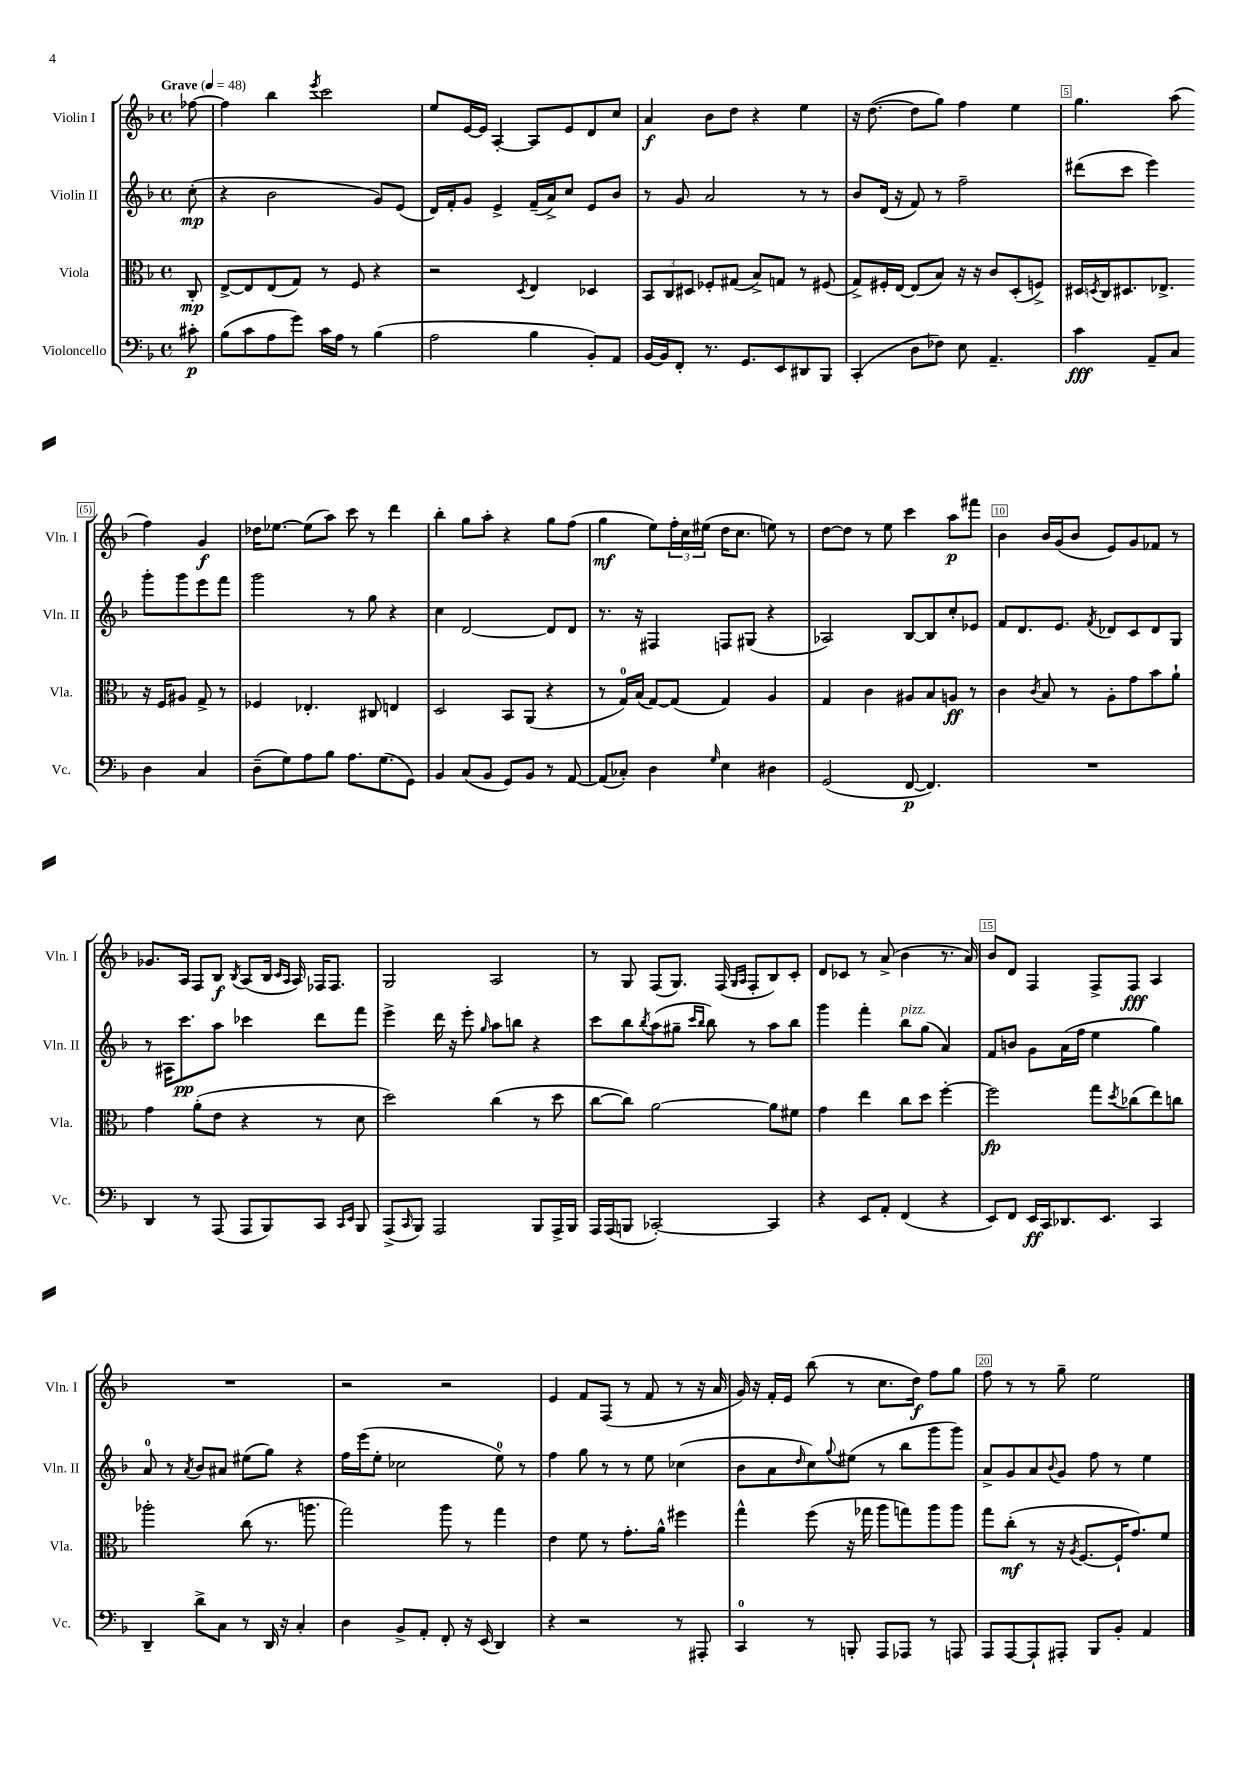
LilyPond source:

<<
\new StaffGroup <<
\new Staff = "s0" \with { instrumentName = "Violin I" shortInstrumentName = "Vln. I" } {
    \clef treble \key f \major \defaultTimeSignature \time 4/4 \partial 8 \tempo "Grave" 4 = 48
    fes''8~ |
    fes''4 bes''4 \acciaccatura { e'''8 } c'''2 |
    e''8 e'16~ e'16 a4~-. a8 e'8 d'8 c''8 |
    a'4\f bes'8 d''8 r4 e''4 |
    r16 d''8.~( d''8 g''8) f''4 e''4 |
    g''4. a''8( f''4) g'4\f |
    des''16 ees''8.~ ees''8( a''8) c'''8 r8 d'''4 |
    bes''4-. g''8 a''8-. r4 g''8 f''8( |
    g''4\mf e''8) \tuplet 3/2 { f''16-. c''16 eis''16( } d''16 c''8. e''8) r8 |
    d''8~ d''8 r8 e''8 c'''4 a''8\p fis'''8 |
    bes'4 bes'16 g'16( bes'8 e'8) g'8 fes'8 r8 |
    ges'8. a16 f8 bes8\f \acciaccatura { bes8 } a8( bes16 \grace { c'16 a16 } a16) fes16 fes8. |
    g2 a2 |
    r8 g8 f8( g8.) f16( \grace { g16 a16 } f8-. bes8) c'8-. |
    d'8 ces'8 r8 a'8->( bes'4 r8. a'16) |
    bes'8 d'8 f4 f8-> f8\fff a4 |
    R1 |
    r2 r2 |
    e'4 f'8 f8( r8 f'8 r8 r16 a'16 |
    g'16) r16 f'16-. e'16 bes''8( r8 c''8. d''16\f) f''8 g''8 |
    f''8 r8 r8 g''8-- e''2 \bar "|." |
}
\new Staff = "s1" \with { instrumentName = "Violin II" shortInstrumentName = "Vln. II" } {
    \clef treble \key f \major \defaultTimeSignature \time 4/4 \partial 8
    c''8-.\mp( |
    r4 bes'2 g'8) e'8( |
    d'16) f'16-. g'8 e'4-> f'16--( a'16->) c''8 e'8 bes'8 |
    r8 g'8 a'2 r8 r8 |
    bes'8 d'16( r16 f'8) r8 f''2-- |
    dis'''8( c'''8 e'''4) g'''8-. g'''8 e'''8 f'''8 |
    g'''2 r8 g''8 r4 |
    c''4 d'2~ d'8 d'8 |
    r8. r16 fis4 f8 gis8( r4 |
    aes2) bes8~ bes8 c''8-. ees'8 |
    f'8 d'8. e'8. \acciaccatura { f'8 } des'8 c'8 des'8 g8 |
    r8 ais16 c'''8.\pp a''8 ces'''4 d'''8 f'''8 |
    e'''4-> d'''16 r16 e'''8-. \grace { g''16 } a''8 b''8 r4 |
    c'''8 bes''8 \acciaccatura { bes''8 } a''8( gis''8-- \grace { c'''16 bes''16 } bes''8) r8 a''8 bes''8 |
    g'''4 f'''4-. bes''8^\markup { \italic "pizz." } g''8( a'4) |
    f'8 b'8 g'8 a'16( f''16 e''4 g''4) |
    a'8-0 r8 \acciaccatura { a'8 } bes'8 ais'8 eis''8( g''8) r4 |
    f''16 e'''16( e''8-. ces''2 e''8-0) r8 |
    f''4 g''8 r8 r8 e''8 ces''4( |
    bes'8 a'8 \grace { d''16 } c''8) \appoggiatura { g''8 } eis''8( r8 bes''8 g'''8 g'''8) |
    a'8-> g'8 a'8 \appoggiatura { bes'8 } g'8 f''8 r8 e''4 \bar "|." |
}
\new Staff = "s2" \with { instrumentName = "Viola" shortInstrumentName = "Vla." } {
    \clef alto \key f \major \defaultTimeSignature \time 4/4 \partial 8
    c8-.\mp |
    e8~-> e8 e8( g8) r8 f8 r4 |
    r2 \acciaccatura { d8 } e4 des4 |
    \tuplet 3/2 { bes,8 c8 dis8 } fes8-. gis8( bes8->) g8 r8 fis8( |
    g8->) fis16-. e16~ e8( bes8) r16 r16 c'8 d8-.( f8->) |
    dis16 \acciaccatura { d8 } c16 dis8. ees8.-> r16 f16 ais8 g8-> r8 |
    fes4 ees4.-. cis8 e4 |
    d2 bes,8 a,8( r4 |
    r8 g16-0) bes16( g8~) g8( g4) a4 |
    g4 c'4 ais8 bes8 a8\ff r8 |
    c'4 \acciaccatura { c'8 } bes8 r8 a8-. g'8 bes'8 a'8-! |
    g'4 a'8-.( e'8 r4 r8 d'8 |
    d''2) c''4( r8 d''8 |
    c''8~ c''8) a'2~ a'8 fis'8 |
    g'4 e''4 c''8 d''8 f''4~-. |
    f''2\fp g''8 \acciaccatura { d''8 } ces''8( e''8) c''8 |
    aes''2-. c''8( r8. a''8. |
    g''2) a''8 r8 g''4 |
    e'4 f'8 r8 g'8.-. a'16-^ fis''4 |
    g''4-^ f''8( r16 ges''16 a''8 g''8) a''8 a''8 |
    g''8 c''8-.\mf( r8 r16 \acciaccatura { a8 } f8.~ f16-! g'8.) f'8 \bar "|." |
}
\new Staff = "s3" \with { instrumentName = "Violoncello" shortInstrumentName = "Vc." } {
    \clef bass \key f \major \defaultTimeSignature \time 4/4 \partial 8
    cis'8-.\p |
    bes8( c'8 a8 g'8) c'16 a16 r8 bes4( |
    a2 bes4 bes,8-.) a,8 |
    bes,16~ bes,16 f,8-. r8. g,8. e,8 dis,8 bes,,8 |
    c,4-.( d8 fes8) e8 a,4.-- |
    c'4\fff a,8-- c8 d4 c4 |
    d8--( g8) a8 bes8 a8. g8.( g,8) |
    bes,4 c8( bes,8 g,8) bes,8 r8 a,8~ |
    a,8( ces8-.) d4 \grace { g16 } e4 dis4 |
    g,2( f,8~\p f,4.) |
    R1 |
    d,4 r8 a,,8( a,,8 bes,,8) c,8 \grace { c,16 e,16 } bes,,8 |
    a,,8->( \grace { c,16 } bes,,8) a,,2 bes,,8 a,,16-> bes,,16 |
    a,,16 a,,16( b,,8 ces,2~-.) ces,4 |
    r4 e,8 a,8-. f,4( r4 |
    e,8) f,8 e,16\ff c,16 des,8. e,8. c,4 |
    d,4-- d'8-> c8 r8 d,16 r16 c4-. |
    d4 bes,8-> a,8-. f,8-. r16 e,16( d,4) |
    r4 r2 r8 ais,,8-. |
    c,4-0 r8 b,,8-. a,,8 aes,,8 r8 a,,8 |
    a,,8 a,,8~ a,,8-! ais,,8-. bes,,8 bes,8-. a,4 \bar "|." |
}
>>
>>
\layout { \context { \Score \override BarNumber.break-visibility = ##(#f #t #t) barNumberVisibility = #(every-nth-bar-number-visible 5) \override BarNumber.stencil = #(make-stencil-boxer 0.1 0.3 ly:text-interface::print) } }
